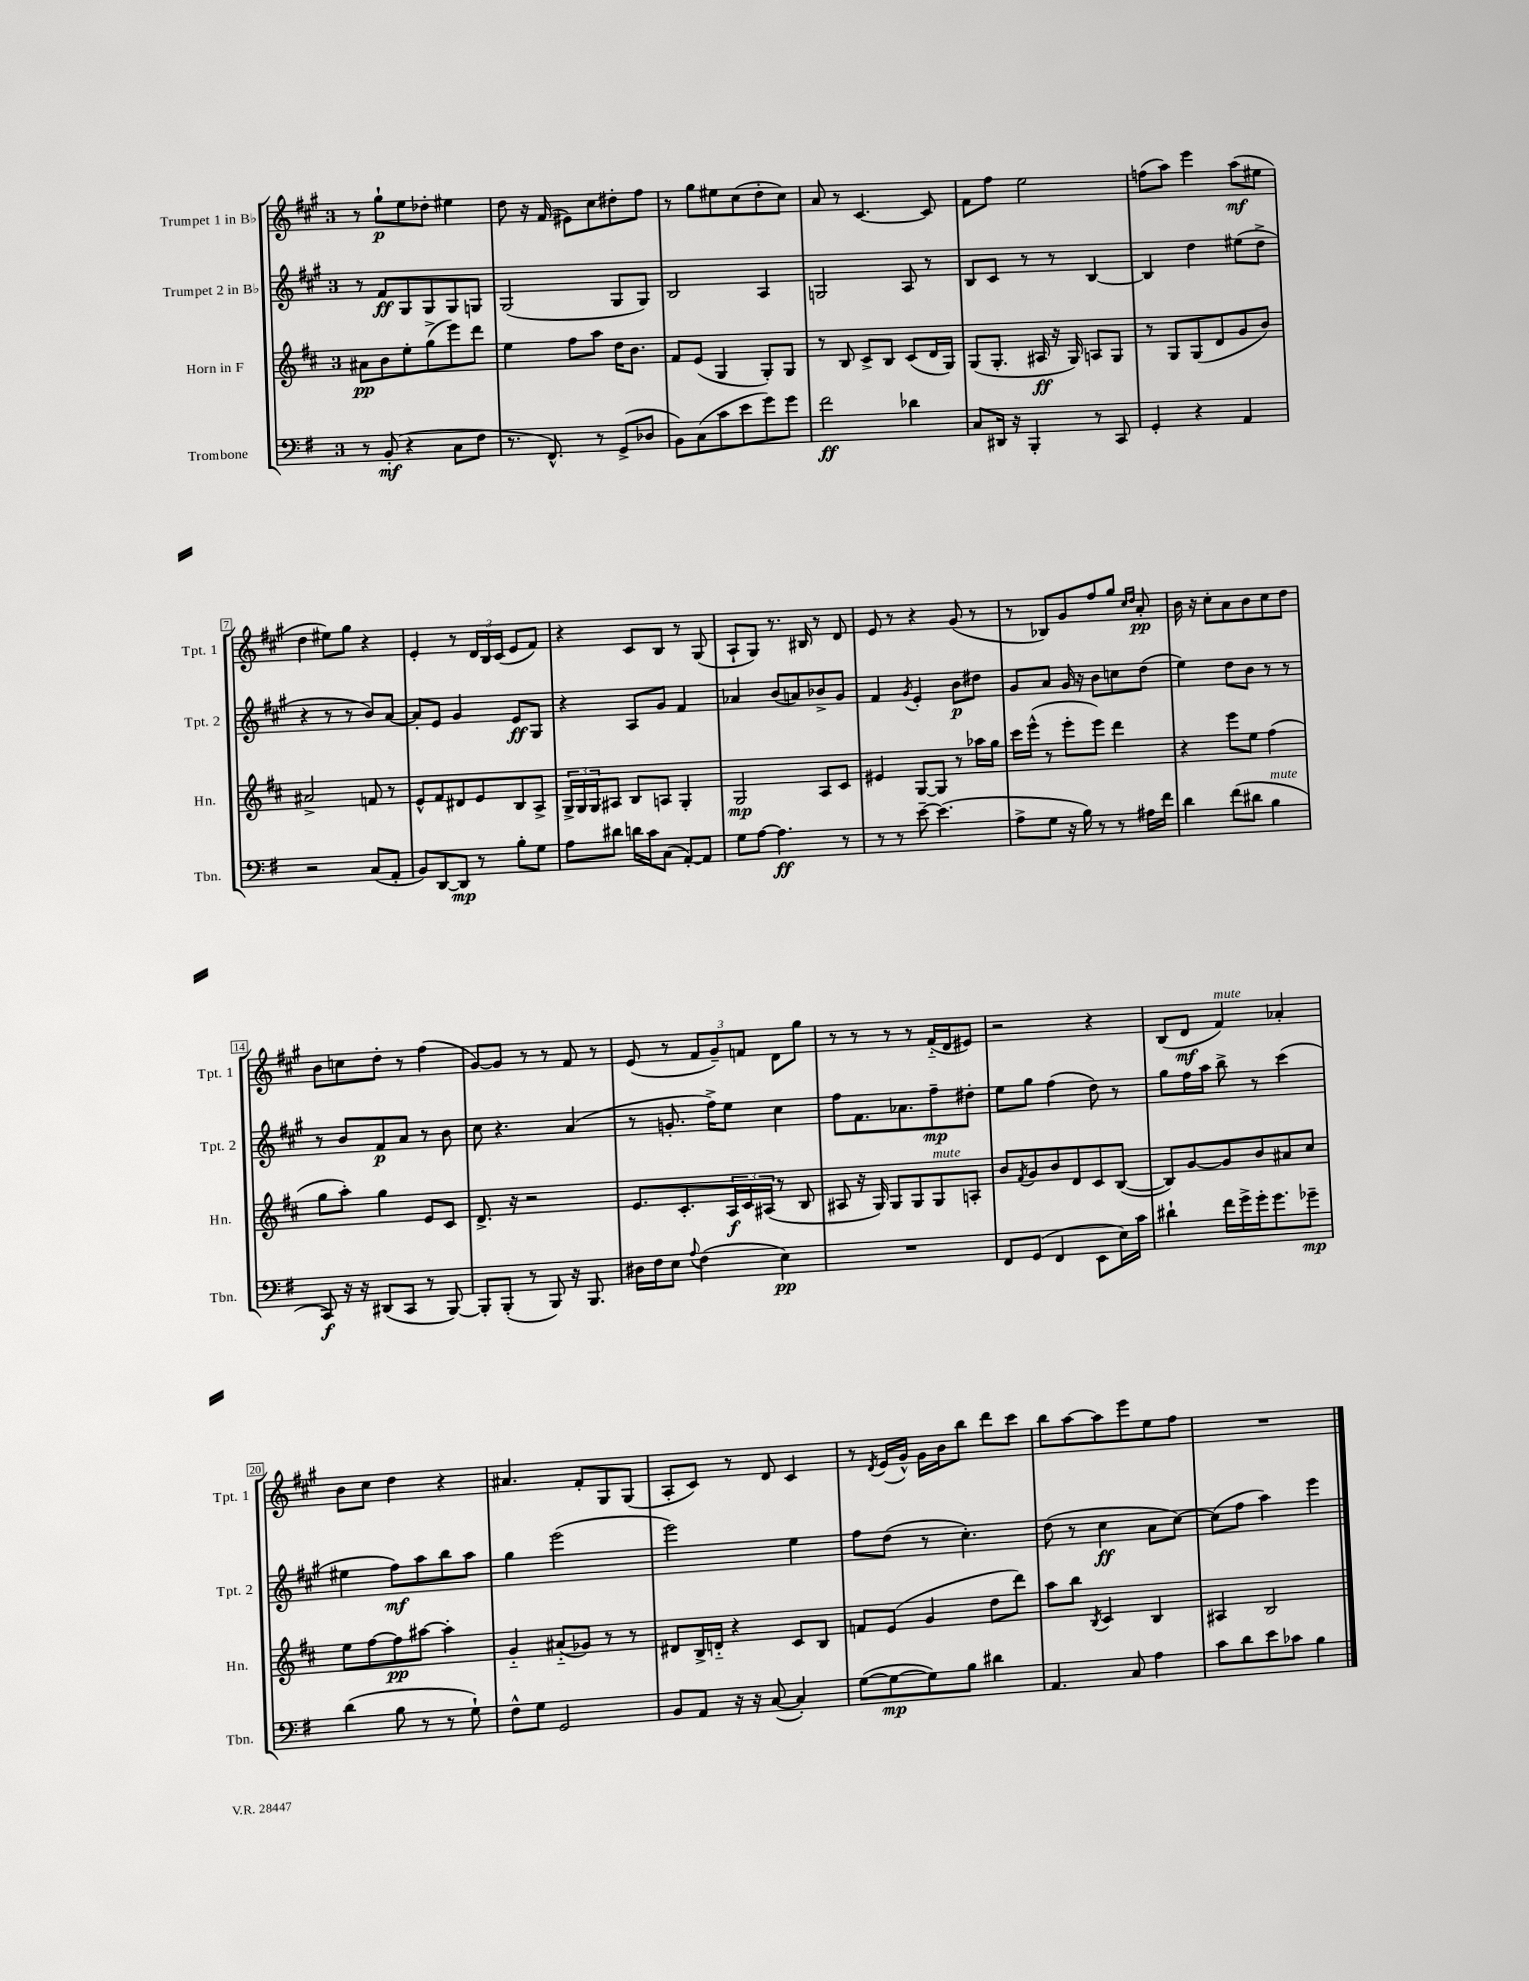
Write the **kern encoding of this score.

**kern	**kern	**kern	**kern
*staff4	*staff3	*staff2	*staff1
*clefF4	*clefG2	*clefG2	*clefG2
*k[f#]	*k[f#c#]	*k[f#c#g#]	*k[f#c#g#]
*M3/4	*M3/4	*M3/4	*M3/4
8r	8a#	8r	8r
(8BB'	8b	8f#	8gg#`
4r	8ee'	8G#	8ee
.	(8gg^	8G#	8dd-'
8C	8eee)	8G#	4ee#
8F#	8ddd	8G	.
=	=	=	=
8.r	4ee	(2G#	8dd
.	.	.	16r
8.FF#^^)	.	.	(16f#
.	8ff#	.	8e#)
8r	8aa	.	8cc#
(8GG^	16dd	8G#	8dd#'
.	8.b	.	.
8D-	.	8G#)	8ff#
=	=	=	=
8BB)	8f#	2B	8r
(8C	(8e	.	8gg#
8c	4G	.	8ee#
8e	.	.	(8cc#
8g)	8G')	4A	8dd'
8g	8G	.	8cc#)
=	=	=	=
2f#	8r	2G	8a
.	8B	.	8r
.	8c#^	.	[4.c#
.	8B	.	.
4d-	(8c#	8A	.
.	16d	8r	8c#]
.	16G)	.	.
=	=	=	=
8C	(8G	8B	8f#
16DD#	8.G'	8c#	8ff#
16r	.	.	.
4BBB'	.	8r	2ee
.	16A#	.	.
.	16r	8r	.
.	16G)	.	.
8r	8A	[4B	.
8CC	8G	.	.
=	=	=	=
4GG'	8r	4B]	(8ff
.	8G	.	8aa)
4r	(8G	4dd	4eee
.	8d	.	.
4AA	8g	(8ee#	(8aa
.	8b)	8dd^	8ee#
=	=	=	=
2r	2a#^	4r	4dd
.	.	8r	8ee#)
.	.	8r	8gg#
(8C	8f	8b)	4r
8AA'	8r	[8a	.
=	=	=	=
8BB)	8e^^	8a']	4e'
[8DD	8f#	8e	.
8DD]	8d#	4g#	8r
8r	8e	.	24d
.	.	.	24B
.	.	.	(24c#
8B'	8B	8e	8e
8G	8A^	8G#	8f#)
=	=	=	=
8A	24G^	4r	4r
.	24G	.	.
.	24G	.	.
8d#	8A#	.	.
16d	8B	8A	8c#
16c	.	.	.
(8C	8A	8g#	8B
[8AA')	4G'	4f#	8r
8AA]	.	.	(8G#
=	=	=	=
8G	2G	4a-	8A`
[8A	.	.	8G#)
4.A]	.	(8b	8.r
.	.	8a)	.
.	.	.	16B#
.	8A	8b-^	8r
8r	8c#	8g#	8d
=	=	=	=
8r	4e#	4f#	8e
8r	.	.	8r
.	.	8qg#	.
[8e~	[8G	4e'	4r
(4.e]	8G]	.	.
.	8r	8b	(8g#
.	16aa-	8dd#	8r
.	16gg	.	.
=	=	=	=
8A^	16ccc#	8g#	8r
.	(16eee^^	.	.
8G	8r	8a	8B-)
16r	8eee'	16g#	8g#
16B)	.	16r	.
8r	8eee)	8b	8ff#
8r	4ddd	8cc	8gg#
.	.	.	16qqcc#
.	.	.	16qqdd
16A#	.	(8dd	8a'
16f#	.	.	.
=	=	=	=
4d	4r	4ee)	16b
.	.	.	16r
.	.	.	8cc#'
(8f#	8eee	8dd	8a
8d#	8ee	8b	8b
4B	(4ff#	8r	8cc#
.	.	8r	8dd
=	=	=	=
8CC)	8gg	8r	8b
16r	8aa')	8b	8cc
16r	.	.	.
(8DD#	4gg	8f#	8dd'
8CC	.	8a	8r
8r	8e	8r	(4ff#
[8BBB)	8c#	8b	.
=	=	=	=
8BBB']	8.d^	8cc#	[8g#)
(8BBB'	.	4.r	8g#]
.	16r	.	.
8r	2r	.	8r
8BBB)	.	.	8r
16r	.	(4a	8f#
8.BBB	.	.	.
.	.	.	8r
=	=	=	=
16D#	8.e	8r	(8e
16F#	.	.	.
8E	.	8.g'	8r
.	8.c#'	.	.
8qqA	.	.	.
(4F#	.	.	12f#
.	.	16ff#^)	.
.	.	.	12g#~)
.	24A	8ee	.
.	24c#	.	12f
.	(24A#	.	.
4E)	8r	4cc#	8d
.	8B	.	8gg#
=	=	=	=
2.r	8A#	8ff#	8r
.	16r	8.f#	8r
.	16G)	.	.
.	8G	.	8r
.	.	8.a-	.
.	8G	.	8r
.	8G	8ff#~	(16f#'~
.	.	.	16d
.	8A'	8dd#'	8e#)
=	=	=	=
8FF#	8b	8ee	2r
.	8qf#	.	.
(8GG	8g	8gg#	.
4FF#	8b	(4ff#	.
.	8d	.	.
8EE	8c#	8dd)	4r
16E)	([8B	8r	.
16c	.	.	.
=	=	=	=
4d#`	8B])	8gg#	(8B
.	[8g	16ff#	8d
.	.	16aa	.
16f#	8g]	8bb^	4f#)
16g^	.	.	.
16g'	8b	8r	.
8.g	.	.	.
.	8a#	(4ccc#	4a-'
8g-~	8cc#	.	.
=	=	=	=
(4d	8ee	4ee#	8b
.	[8ff#	.	8cc#
8B	8ff#]	8ff#)	4dd
8r	[8aa#	8aa	.
8r	4aa#']	8bb	4r
8G`)	.	8aa	.
=	=	=	=
8F#^^	4g'~	4gg#	4.a#
8G	.	.	.
2GG	(8a#'~	(2eee	.
.	8g-)	.	8f#'
.	8r	.	8G#
.	8r	.	(8G#
=	=	=	=
8BB	8d#	2eee)	8A'
8AA	16B^	.	8c#)
.	16d'~	.	.
16r	4r	.	8r
16r	.	.	.
([8C	.	.	8d
4C'])	8c#	4ee	4c#
.	8B	.	.
=	=	=	=
([8G	8f	8ff#	8r
.	.	.	8qd
8G_	(8e	(8dd	(16e
.	.	.	16g#^^)
8G])	4g	8r	16g#
.	.	.	16b
8B	.	4.cc#')	8bb
4d#	8dd	.	8ddd
.	8ddd)	.	8ccc#
=	=	=	=
4.AA	8aa	(8dd	8bb
.	8bb	8r	[8aa
.	8qB	.	.
.	4c#	4cc#	8aa]
8C	.	.	8eee
4A	4B	8a	8ee
.	.	[8cc#)	8ff#
=	=	=	=
8c	4A#	(8cc#]	2.r
8d	.	8ff#	.
8e	2B	4aa)	.
8c-	.	.	.
4B	.	4eee	.
==	==	==	==
*-	*-	*-	*-
